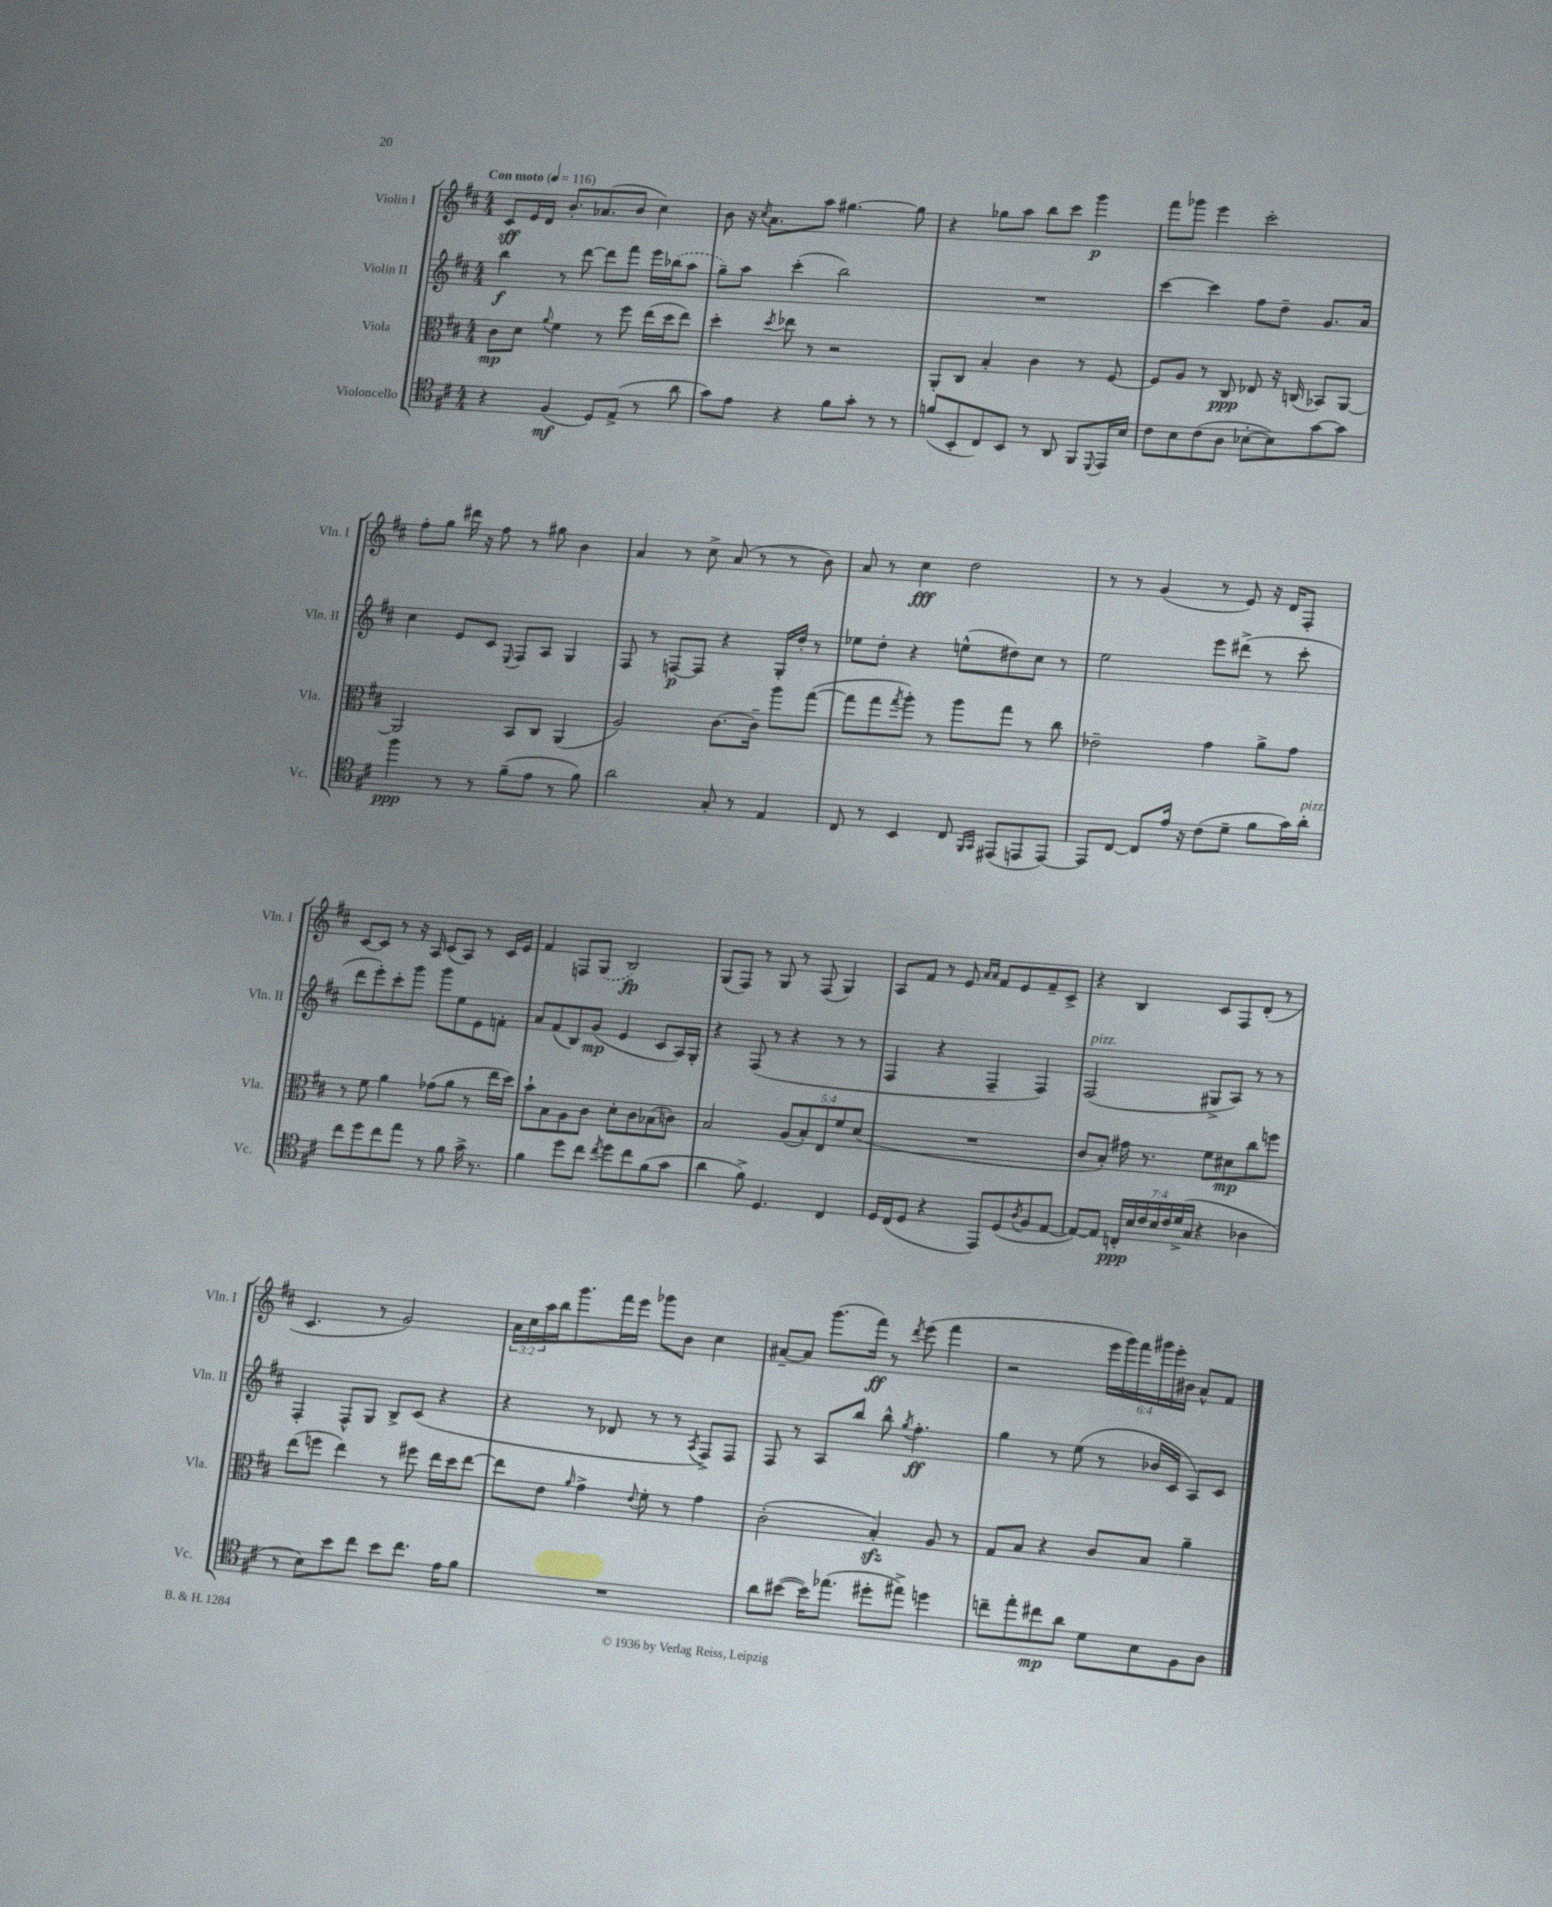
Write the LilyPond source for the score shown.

<<
\new StaffGroup <<
\new Staff = "s0" \with { instrumentName = "Violin I" shortInstrumentName = "Vln. I" } {
    \clef treble \key d \major \numericTimeSignature \time 4/4 \override Staff.TupletNumber.text = #tuplet-number::calc-fraction-text \tempo "Con moto" 4 = 116
    cis'8\sff e'16 d'16 b'8.-. aes'8.( b'8 cis''4) |
    b'8 r16 \acciaccatura { cis''8 } a'8. a''8 gis''4.~ gis''8 |
    r4 ges''8 a''8 b''8 cis'''8 g'''4\p |
    fis'''8 ges'''8 e'''4 cis'''2-. |
    fis''8-. g''8 dis'''16 r16 fis''8 r8 gis''8 b'4 |
    a'4 r8 cis''8-> a'8( r8 r8 b'8) |
    a'8 r8 cis''4\fff d''2 |
    r8 r8 g'4( r8 e'8) r16 d'16 fis8-. |
    cis'8~ cis'8 r8 r16 a16 cis'8( a8) r8 cis'16 e'16 |
    fis'4 f8 \once \slurDashed g8( b2\fp) |
    g8( fis8) r8 g8 r8 fis8( g4) |
    a8 fis'8 r8 e'8 \grace { a'16 a'16 } fis'8 e'8 fis'8-- cis'8-> |
    r4 b4 cis'8 fis8 d'8-.( r8 |
    cis'4. r8 g'2) |
    \tuplet 3/2 { a'16 cis''16 a''16 } b''16 g'''8. fis'''16 e'''16 ges'''8 b'8 cis''4 |
    ais'8~-- ais'8 g'''8.( fis'''16\ff) r8 \acciaccatura { d'''8 } e'''8( fis'''4 |
    r2 \tuplet 6/4 { e'''16 g'''16) fis'''16 gis'''16 e'''16-. bis'16 } a'8-^ fis'8 \bar "|." |
}
\new Staff = "s1" \with { instrumentName = "Violin II" shortInstrumentName = "Vln. II" } {
    \clef treble \key d \major \numericTimeSignature \time 4/4
    b''4\f r8 d'''8~ d'''8 fis'''8 e'''16 \once \slurDashed bes''16( a''8 |
    g''8--) a''8 cis'''4-.( b''2) |
    R1 |
    cis'''4~ cis'''4 fis''8 d''8-- g'8. a'16 |
    cis''4 e'8 cis'8 \appoggiatura { e8 } fis8 a8 g4 |
    fis8 r8 f8~\p f8 r4 g16-. d''16-. r8 |
    ees''8 d''8-. r4 e''8-^( dis''8) cis''8 r8 |
    e''2 e'''8 dis'''8->( r8 cis'''8-. |
    d'''8 e'''8-.) cis'''8-. g'''8 g'''8 e''8 e'8 f'8-. |
    a'8 fis'8( b8) g'8\mp( e'4 cis'8 a16) g16-. |
    r4 fis8( r8 r4 r8 r8 |
    fis4 r4 fis4-- fis4) |
    fis2^\markup { \italic "pizz." }( gis8-> a8) r8 r8 |
    fis4-. fis8-^ g8 b8-> cis'8( r4 |
    r4 r8 des'8 r8 r8 \acciaccatura { a8 } fis8->) fis8 |
    fis8 r8 a8 b''8 b''8-^ \acciaccatura { g''8 } fis''4.-.\ff |
    g''4 r8 e''8( r8 bes'16 cis'16 a8) cis'8 \bar "|." |
}
\new Staff = "s2" \with { instrumentName = "Viola" shortInstrumentName = "Vla." } {
    \clef alto \key d \major \numericTimeSignature \time 4/4 \override Staff.TupletNumber.text = #tuplet-number::calc-fraction-text
    cis'8\mp d'8 \appoggiatura { a'8 } fis'4 r8 fis''8 e''16( d''16 e''8) |
    d''4-. \acciaccatura { d''8 } ees''8 r8 r2 |
    a,8-. cis8 b4-. cis'4 r8 fis8~ |
    fis8 a8 r8 cis8\ppp ees8 r16 c16( bes,8) a,8~ |
    a,2 b,8 cis8 a,4( |
    a2) cis'8.~ cis'16-- a''8 g''8~( |
    g''8 g''8 \acciaccatura { g''8 } a''8-.) r8 a''8 g''8 r8 cis''8 |
    ees'2-- g'4 a'8-> g'8 |
    r8 fis'8 a'4 ges'8( a'8 r8 e''16 d''16) |
    b'8-! b8 a8 cis'8 d'8-. cis'8 bes8( c'8) |
    b2 \tuplet 5/4 { a8( b8-.) e8 fis'8 d'8( } |
    R1 |
    cis'8 b8-.) gis'16 r8. fis'8 dis'8\mp cis''8 f''8 |
    e''8( f''8 e''4) r8 fis''8 e''16 d''16 e''8~ |
    e''8 e'8 \grace { a'16 } g'4-> \appoggiatura { e'8 } fis'8-. r8 g'4 |
    cis'2-.( b4-.\sfz) a8 r8 |
    g8 b8 r4 cis'8 b8 a'4-- \bar "|." |
}
\new Staff = "s3" \with { instrumentName = "Violoncello" shortInstrumentName = "Vc." } {
    \clef tenor \key d \major \numericTimeSignature \time 4/4 \override Staff.TupletNumber.text = #tuplet-number::calc-fraction-text
    r4 fis4\mf( d8) e8->( r8 a'8 |
    g'8) e'8 r4 fis'8 g'8-. r8 r8 |
    f'8( b,8-. cis8) b,8 r8 a,8 fis,8 \appoggiatura { d,8 } e,16 b16 |
    cis'8 b8 cis'8( a8 bes8~-. bes8) g'8~ g'8 |
    fis''4\ppp r8 r8 fis'8--( e'8 r8 fis'8) |
    a'2 g8-. r8 e4 |
    cis8 r8 b,4 cis8 \grace { fis,16 g,16 } eis,8( e,8 e,8~) |
    e,8 cis8~ cis8 e'16 r16 cis'8( d'8-- fis'8 g'16) a'16-.^\markup { \italic "pizz." } |
    cis''8 d''8 cis''8 e''8 r8 fis'8 g'16-> r8. |
    fis'4 d''8 cis''8 \acciaccatura { cis''8 } d''8 cis''8 fis'8( g'8 |
    a'4 fis'8->) d4. cis4 |
    d16 cis16( d8 r4 e,8) d8( \acciaccatura { a8 } fis8 e8~ |
    e8~) e8 \tuplet 7/4 { c16-.\ppp b16 cis'16 b16 cis'16 d'16->( g16 } r4 aes4 |
    r8 b8) b'8 cis''8 b'8 cis''8. e'16 fis'8 |
    R1 |
    a'8 bis'8~( bis'16) ees''8.( dis''8-. eis''8->) d''4 |
    c''8-- e''8-. cis''8\mp a'8 d'8 b8 fis8 a8 \bar "|." |
}
>>
>>
\layout { \context { \Score \remove "Bar_number_engraver" } }
